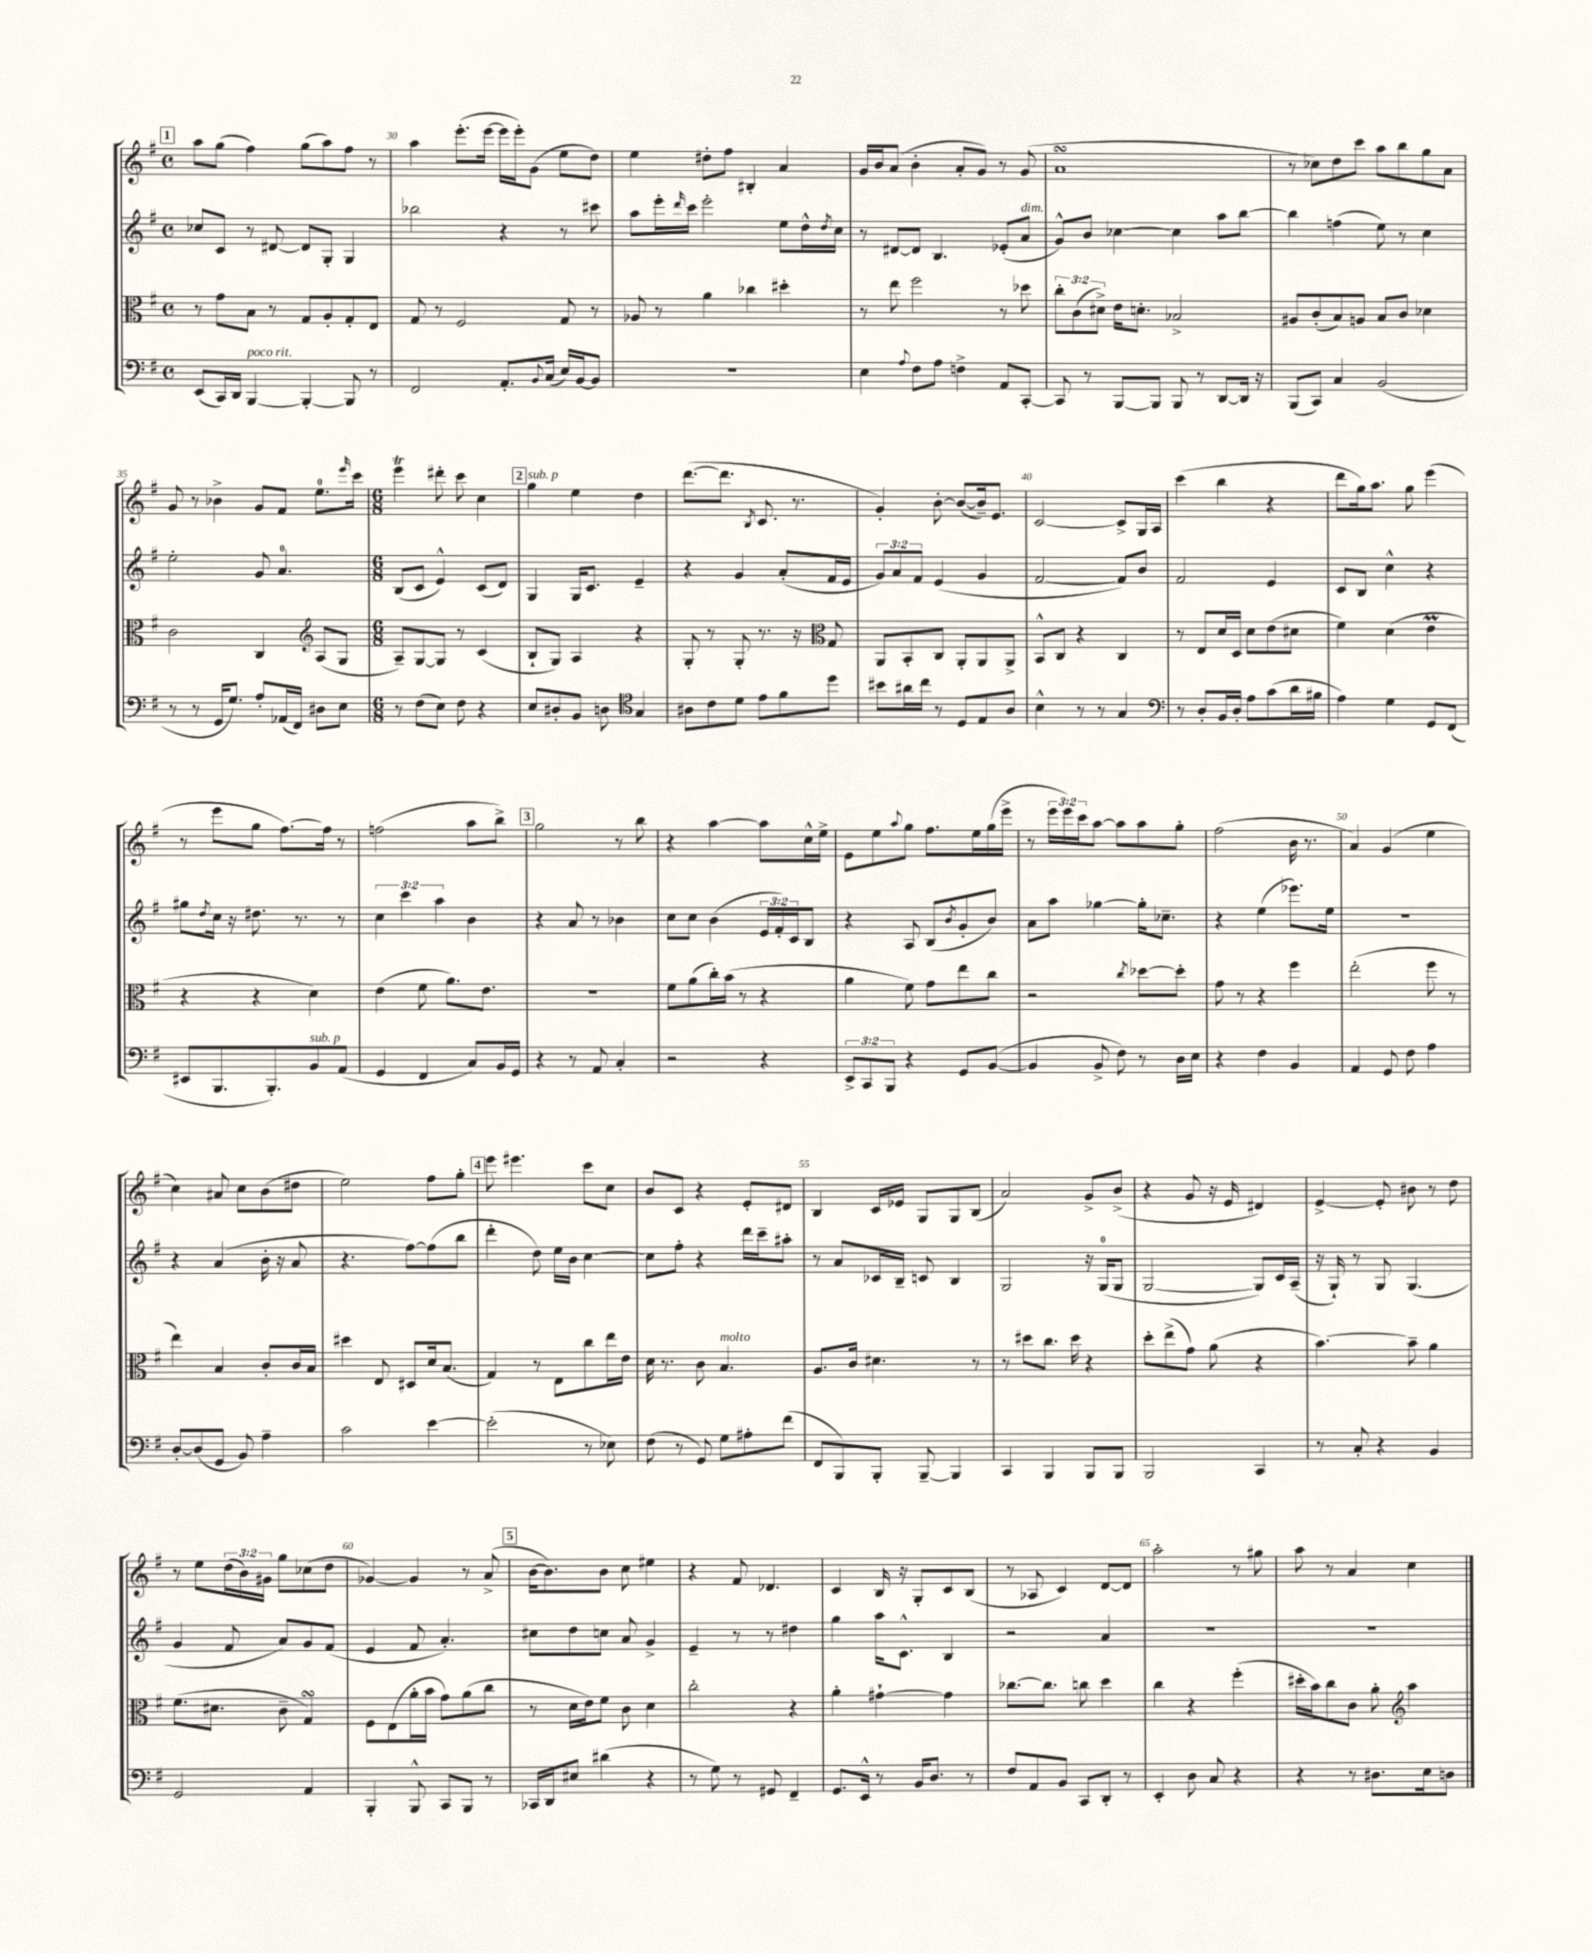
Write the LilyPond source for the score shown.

<<
\new StaffGroup <<
\new Staff = "s0" {
    \clef treble \key g \major \defaultTimeSignature \time 4/4 \override Staff.TupletNumber.text = #tuplet-number::calc-fraction-text
    \mark \markup { \box "1" } a''8 g''8( fis''4) g''8( a''8) fis''8 r8 |
    a''4 e'''8.-.( e'''16~ e'''16 e'''16-.) g'8( e''8 d''8) |
    e''4 dis''8-. fis''8 bis4-. a'4 |
    g'16 b'16 a'8( b'4-. a'8-. g'8) r8 g'8( |
    a'1\turn |
    r8 ces''8) d''8 c'''8 a''8 b''8 g''8 a'8 |
    g'8 r8 bes'4-> g'8 fis'8 e''8.-0 \grace { e'''16 } c'''16 |
    \numericTimeSignature \time 6/8 e'''4\trill dis'''8-. c'''8 c''4 |
    \mark \markup { \box "2" } g''4^\markup { \italic "sub. p" } e''4 d''4 |
    d'''8.~( d'''8. \acciaccatura { b8 } c'8. r8. |
    g'4-.) b'8~-. b'8~( b'16--) e'8. |
    c'2~ c'8-> g16 a16 |
    c'''4( b''4 r4 |
    d'''8 g''16) a''8. g''8 e'''4( |
    r8 e'''8 g''8 fis''8.~) fis''16 r8 |
    f''2( a''8 b''8->) |
    \mark \markup { \box "3" } g''2 r8 b''8 |
    r4 a''4~ a''8 c''16-^ e''16-> |
    e'8 e''8 \appoggiatura { a''8 } g''8 fis''8. e''16 g''16( e'''16-> |
    r8 \tuplet 3/2 { e'''16 e'''16) c'''16 } a''8~ a''8 a''8 g''8-. |
    fis''2( b'16 r8. |
    a'4) g'4( e''4 |
    c''4) ais'8 c''8 b'8( dis''8 |
    e''2) fis''8 g''8-. |
    \mark \markup { \box "4" } e'''8 eis'''4. c'''8 c''8 |
    b'8 c'8 r4 e'8-. dis'8 |
    b4 c'16 ees'16 g8 g8 b8( |
    a'2) g'8-> b'8->( |
    r4 g'8 r16 e'16 dis'4) |
    e'4~-> e'8-. bis'8 r8 d''8 |
    r8 e''8 \tuplet 3/2 { d''16( b'16) gis'16 } g''8 ces''8( d''8 |
    ges'4~) ges'4 r8 a'8->( |
    \mark \markup { \box "5" } b'16~ b'8.) b'8 c''8 eis''4 |
    r4 fis'8 des'4. |
    c'4 b16 r16 g8-. c'8 b8( |
    r8 aes8 c'4) d'8~ d'8 |
    a''2-. r8 gis''8 |
    a''8 r8 a'4 c''4 \bar "|." |
}
\new Staff = "s1" {
    \clef treble \key g \major \defaultTimeSignature \time 4/4 \override Staff.TupletNumber.text = #tuplet-number::calc-fraction-text
    \mark \markup { \box "1" } ces''8 c'8 r8 dis'8~ dis'8 g8-. g4 |
    bes''2 r4 r8 cis'''8 |
    a''8 e'''16-. \grace { d'''16 } c'''16 e'''2-. e''8 d''16-^ \acciaccatura { d''8 } c''16 |
    r8 dis'8~ dis'8 b4. ees'8-.( a'8^\markup { \italic "dim." } |
    g'8-^) b'8 ces''4~ ces''4 a''8 b''8~ |
    b''4 f''4( e''8) r8 c''4 |
    e''2-. g'8 a'4.-0 |
    \numericTimeSignature \time 6/8 b8( c'8 e'4-^) c'8( d'8) |
    \mark \markup { \box "2" } g4 g16 c'8. e'4-- |
    r4 g'4 a'8-.( fis'16 e'16 |
    \tuplet 3/2 { g'8) a'8 fis'8 } e'4( g'4 |
    fis'2~ fis'8) b'8 |
    fis'2 e'4 |
    c'8 b8 c''4-^ r4 |
    gis''8 \acciaccatura { d''8 } c''16 r16 dis''8. r8. r8 |
    \tuplet 3/2 { c''4 c'''4 a''4 } b'4 |
    \mark \markup { \box "3" } r4 a'8 r8 bes'4 |
    c''8 c''8 b'4( \tuplet 3/2 { e'16 fis'16-.) c'16 } b8 |
    r4 a8 b8( \acciaccatura { b'8 } g'8-. b'8) |
    a'8 a''8 ges''4~ ges''16-. ces''8.-- |
    r4 e''4( ees'''8.) e''16 |
    R2. |
    r4 a'4( b'16-. r16 a'8 |
    r4. fis''8~) fis''8( b''8 |
    \mark \markup { \box "4" } d'''4-. d''8) e''16 b'16 c''4~ |
    c''8 fis''8-. r4 d'''16 c'''16-- ais''8-. |
    r8 a'8 ces'16 b16-- c'8 b4 |
    g2 r16 g16-0( g8 |
    g2~ g8) c'16 a16--( |
    r16 g16-!) r8 g8 g4.( |
    g'4 fis'8 a'8) g'8 fis'8( |
    e'4 fis'8 a'4.-.) |
    \mark \markup { \box "5" } cis''8 d''8 c''8 a'8 g'4-> |
    e'4-- r8 r8 dis''4 |
    g''4 a''16 c'8.-^ b4 |
    r2 a'4 |
    R2. |
    R2. \bar "|." |
}
\new Staff = "s2" {
    \clef alto \key g \major \defaultTimeSignature \time 4/4 \override Staff.TupletNumber.text = #tuplet-number::calc-fraction-text
    \mark \markup { \box "1" } r8 g'8 b8 r8 g8 a8-. g8-. e8 |
    g8 r8 fis2 g8 r8 |
    aes8 r8 a'4 ces''4 dis''4-. |
    r8 e''8 fis''2 r8 des''8 |
    \tuplet 3/2 { c''8-. c'8( dis'8->) } e'16 d'8.-. bes2-> |
    ais8 c'8-.( b8) a8 b8 c'8 des'4 |
    c'2 c4 \clef treble a8( g8 |
    \numericTimeSignature \time 6/8 a8--) g8~ g8 r8 c'4( |
    \mark \markup { \box "2" } b8-! g8) a4 r4 |
    g8-. r8 g8-. r8. r16 g8 |
    \clef alto a,8 b,8-. c8 a,8-. a,8 a,8-> |
    b,8-^ c8 r4 c4 |
    r8 e8 d'16 d16 d'8 e'8( dis'8 |
    fis'4) d'4( e'4\prall |
    r4 r4 d'4) |
    e'4( fis'8 a'8.) e'8. |
    \mark \markup { \box "3" } R2. |
    fis'8 a'8( c''16-.) b'16( r8 r4 |
    a'4 fis'8) g'8 e''8 c''8 |
    r2 \acciaccatura { c''8 } des''8~ des''8-. |
    g'8 r8 r4 fis''4 |
    e''2-.( fis''8 r8 |
    e''4) b4 c'8-. c'16 b16 |
    dis''4 e8 dis8 d'16 b8.( |
    \mark \markup { \box "4" } g4) r8 e8 c''8 e''16 e'16 |
    d'16 r8. c'8 b4.^\markup { \italic "molto" } |
    a8. c'16 dis'4. r8 |
    r8 dis''8 c''8. dis''16 r4 |
    d''8-. e''8->( g'8) a'8( r4 |
    b'4.~) b'8-- a'4 |
    fis'8.( dis'8. c'8-- g4\turn) |
    fis8 e8( a'16-. b'16 g'8) a'8( c''8 |
    \mark \markup { \box "5" } r8 d'16 e'16) fis'8 c'8 d'4 |
    c''2-. r4 |
    a'4-. gis'4~-! gis'4 |
    ces''8.~ ces''8. c''8 d''4 |
    c''4 r4 fis''4-.( |
    dis''16-. b'16) c''8 c'8 a'8-. \clef treble a''4 \bar "|." |
}
\new Staff = "s3" {
    \clef bass \key g \major \defaultTimeSignature \time 4/4 \override Staff.TupletNumber.text = #tuplet-number::calc-fraction-text
    \mark \markup { \box "1" } e,8( c,16) d,16 b,,4~^\markup { \italic "poco rit." } b,,4~-. b,,8 r8 |
    fis,2 a,8.-. \appoggiatura { b,8 } c16( e16) b,16~ b,8 |
    R1 |
    e4 \appoggiatura { a8 } fis8 a8 f4-> a,8 c,8~-. |
    c,8 r8 b,,8~ b,,8 b,,8 r8 d,8~ d,16 r16 |
    b,,8( c,8) c4 b,2( |
    r8 r8 g,16 g8.) a8-. aes,16( fis,16) dis8 e8 |
    \numericTimeSignature \time 6/8 r8 fis8( e8) fis8 r4 |
    \mark \markup { \box "2" } e8 dis8-. b,8 d8 \clef tenor g4 |
    ais8 c'8 d'8 e'8 fis'8 d''8 |
    bis'8 ais'16 c''16 r8 d8 e8 a8 |
    b4-^ r8 r8 g4 |
    \clef bass r8 d8-. b,16 d16-. a8 c'8( d'16 bis16 |
    a4) g4 g,8 fis,8( |
    eis,8 b,,8. b,,8.-.) b,8^\markup { \italic "sub. p" } a,8( |
    g,4 fis,4 c8) b,16 g,16 |
    \mark \markup { \box "3" } r4 r8 a,8 c4-. |
    r2 r4 |
    \tuplet 3/2 { e,8-> c,8 b,,8 } r4 g,8 b,8~( |
    b,4 b,8-> fis8) r8 d16 e16 |
    r4 fis4 b,4 |
    a,4 g,8 fis8 a4 |
    d8~-. d8( g,8 b,8) a4-- |
    c'2 e'4~ |
    \mark \markup { \box "4" } e'2-.( r8 ees8) |
    fis8( r8 g,8) g8 ais8-. fis'8( |
    fis,8 b,,8) b,,8-. b,,8~-- b,,4 |
    c,4 b,,4 b,,8 b,,8 |
    b,,2 c,4 |
    r8 c8-. r4 b,4 |
    g,2 a,4 |
    b,,4-. b,,8-^ c,8 b,,8 r8 |
    \mark \markup { \box "5" } ces,16 d,16 eis8 dis'4( r4 |
    r8 g8) r8 gis,8 fis,4-- |
    g,8. e,16-^ r8 b,16 d8. r8 |
    fis8 a,8 b,8 c,8 d,8-. r8 |
    e,4-. d8 c8 r4 |
    r4 r8 dis8. e16 d8 \bar "|." |
}
>>
>>
\layout { \context { \Score currentBarNumber = #29 \override BarNumber.break-visibility = ##(#f #t #t) barNumberVisibility = #(every-nth-bar-number-visible 5) } }
